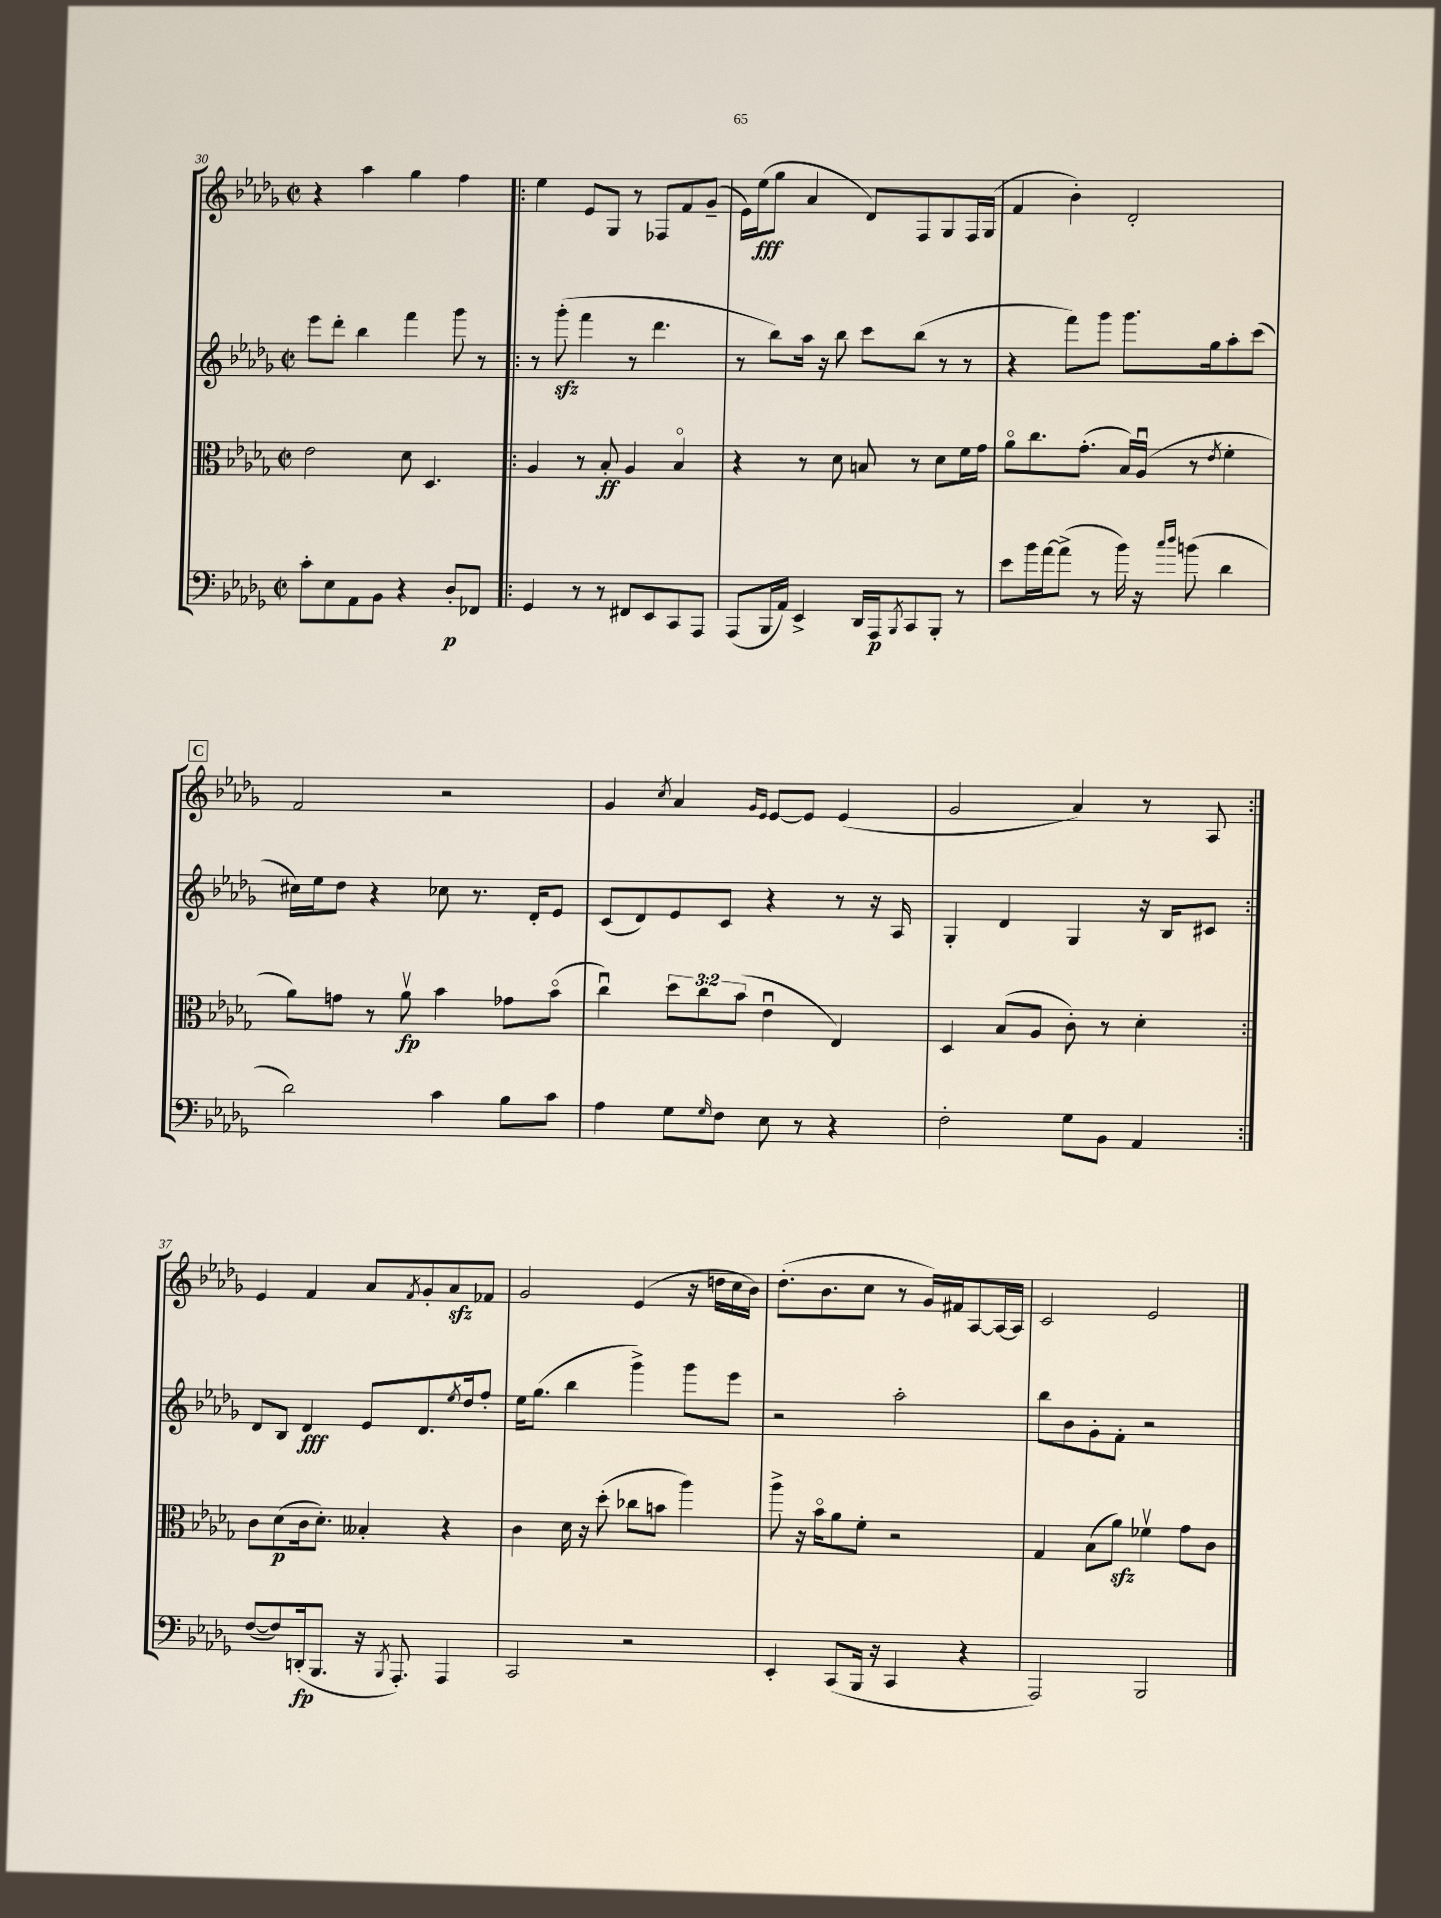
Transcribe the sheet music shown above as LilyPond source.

<<
\new StaffGroup <<
\new Staff = "s0" {
    \clef treble \key des \major \defaultTimeSignature \time 2/2
    r4 aes''4 ges''4 f''4 |
    \repeat volta 2 { ees''4 ees'8 ges8 r8 fes8 f'8 ges'8--( |
    ees'16) ees''16\fff( ges''8 aes'4 des'8) f8 ges8 f16 ges16( |
    f'4 bes'4-.) des'2-. |
    \mark \markup { \box "C" } f'2 r2 |
    ges'4 \acciaccatura { c''8 } aes'4 \grace { ges'16 ees'16 } ees'8~ ees'8 ees'4( |
    ges'2 aes'4) r8 aes8 | }
    ees'4 f'4 aes'8 \acciaccatura { f'8 } ges'8-. aes'8\sfz fes'8 |
    ges'2 ees'4( r16 d''16 c''16 bes'16) |
    des''8.-.( bes'8. c''8 r8 ges'16) fis'16 aes8~ aes16~ aes16 |
    c'2 ees'2 \bar "|." |
}
\new Staff = "s1" {
    \clef treble \key des \major \defaultTimeSignature \time 2/2
    ees'''8 des'''8-. bes''4 f'''4 ges'''8 r8 |
    \repeat volta 2 { r8 ges'''8-.\sfz( f'''4 r8 des'''4. |
    r8 bes''8) aes''16 r16 bes''8 c'''8 bes''8( r8 r8 |
    r4 f'''8) ges'''8 ges'''8. ges''16 aes''8-. c'''8( |
    \mark \markup { \box "C" } cis''16) ees''16 des''8 r4 ces''8 r8. des'16-. ees'8 |
    c'8( des'8) ees'8 c'8 r4 r8 r16 aes16 |
    ges4-. des'4 ges4 r16 bes16 cis'8 | }
    des'8 bes8 des'4\fff ees'8 des'8. \acciaccatura { ees''8 } des''16 f''8-. |
    ees''16 ges''8.( bes''4 ges'''4->) ges'''8 ees'''8 |
    r2 aes''2-. |
    bes''8 bes'8 ges'8-. f'8-. r2 \bar "|." |
}
\new Staff = "s2" {
    \clef alto \key des \major \defaultTimeSignature \time 2/2 \override Staff.TupletNumber.text = #tuplet-number::calc-fraction-text
    ees'2 des'8 des4. |
    \repeat volta 2 { aes4 r8 bes8-.\ff aes4 bes4\flageolet |
    r4 r8 des'8 b8 r8 des'8 f'16 ges'16 |
    aes'8\flageolet c''8. ges'8.-.( bes16) aes16\downbow( r8 \acciaccatura { ees'8 } f'4-. |
    \mark \markup { \box "C" } aes'8) g'8 r8 aes'8\upbow\fp bes'4 ges'8 bes'8\flageolet( |
    c''4\downbow) \tuplet 3/2 { des''8 c''8 bes'8( } ees'4\downbow ees4) |
    des4 bes8( aes8 c'8-.) r8 des'4-. | }
    c'8 des'8\p( c'16 des'8.-.) beses4-. r4 |
    c'4 des'16 r16 des''8-.( ces''8 b'8 aes''4) |
    aes''8-> r16 bes'16\flageolet aes'8 f'8-. r2 |
    ges4 bes8( aes'8\sfz) fes'4\upbow ges'8 c'8 \bar "|." |
}
\new Staff = "s3" {
    \clef bass \key des \major \defaultTimeSignature \time 2/2
    c'8-. ees8 aes,8 bes,8 r4 des8-.\p fes,8 |
    \repeat volta 2 { ges,4 r8 r8 fis,8 ees,8 c,8 aes,,8 |
    aes,,8( bes,,16 aes,16) ees,4-> des,16 aes,,16\p \acciaccatura { bes,,8 } c,8 bes,,8-. r8 |
    ees'8 bes'16 aes'16~ aes'8->( r8 bes'16) r16 \grace { c''16 des''16 } b'8( des'4 |
    \mark \markup { \box "C" } des'2) c'4 bes8 c'8 |
    aes4 ges8 \grace { ges16 } f8 ees8 r8 r4 |
    f2-. ges8 bes,8 aes,4 | }
    f8~( f8) d,16-.\fp( bes,,8. r16 \acciaccatura { bes,,8 } aes,,8.-.) aes,,4 |
    c,2 r2 |
    ees,4-. c,8( bes,,16 r16 c,4 r4 |
    aes,,2) bes,,2 \bar "|." |
}
>>
>>
\layout { \context { \Score currentBarNumber = #30 } }
